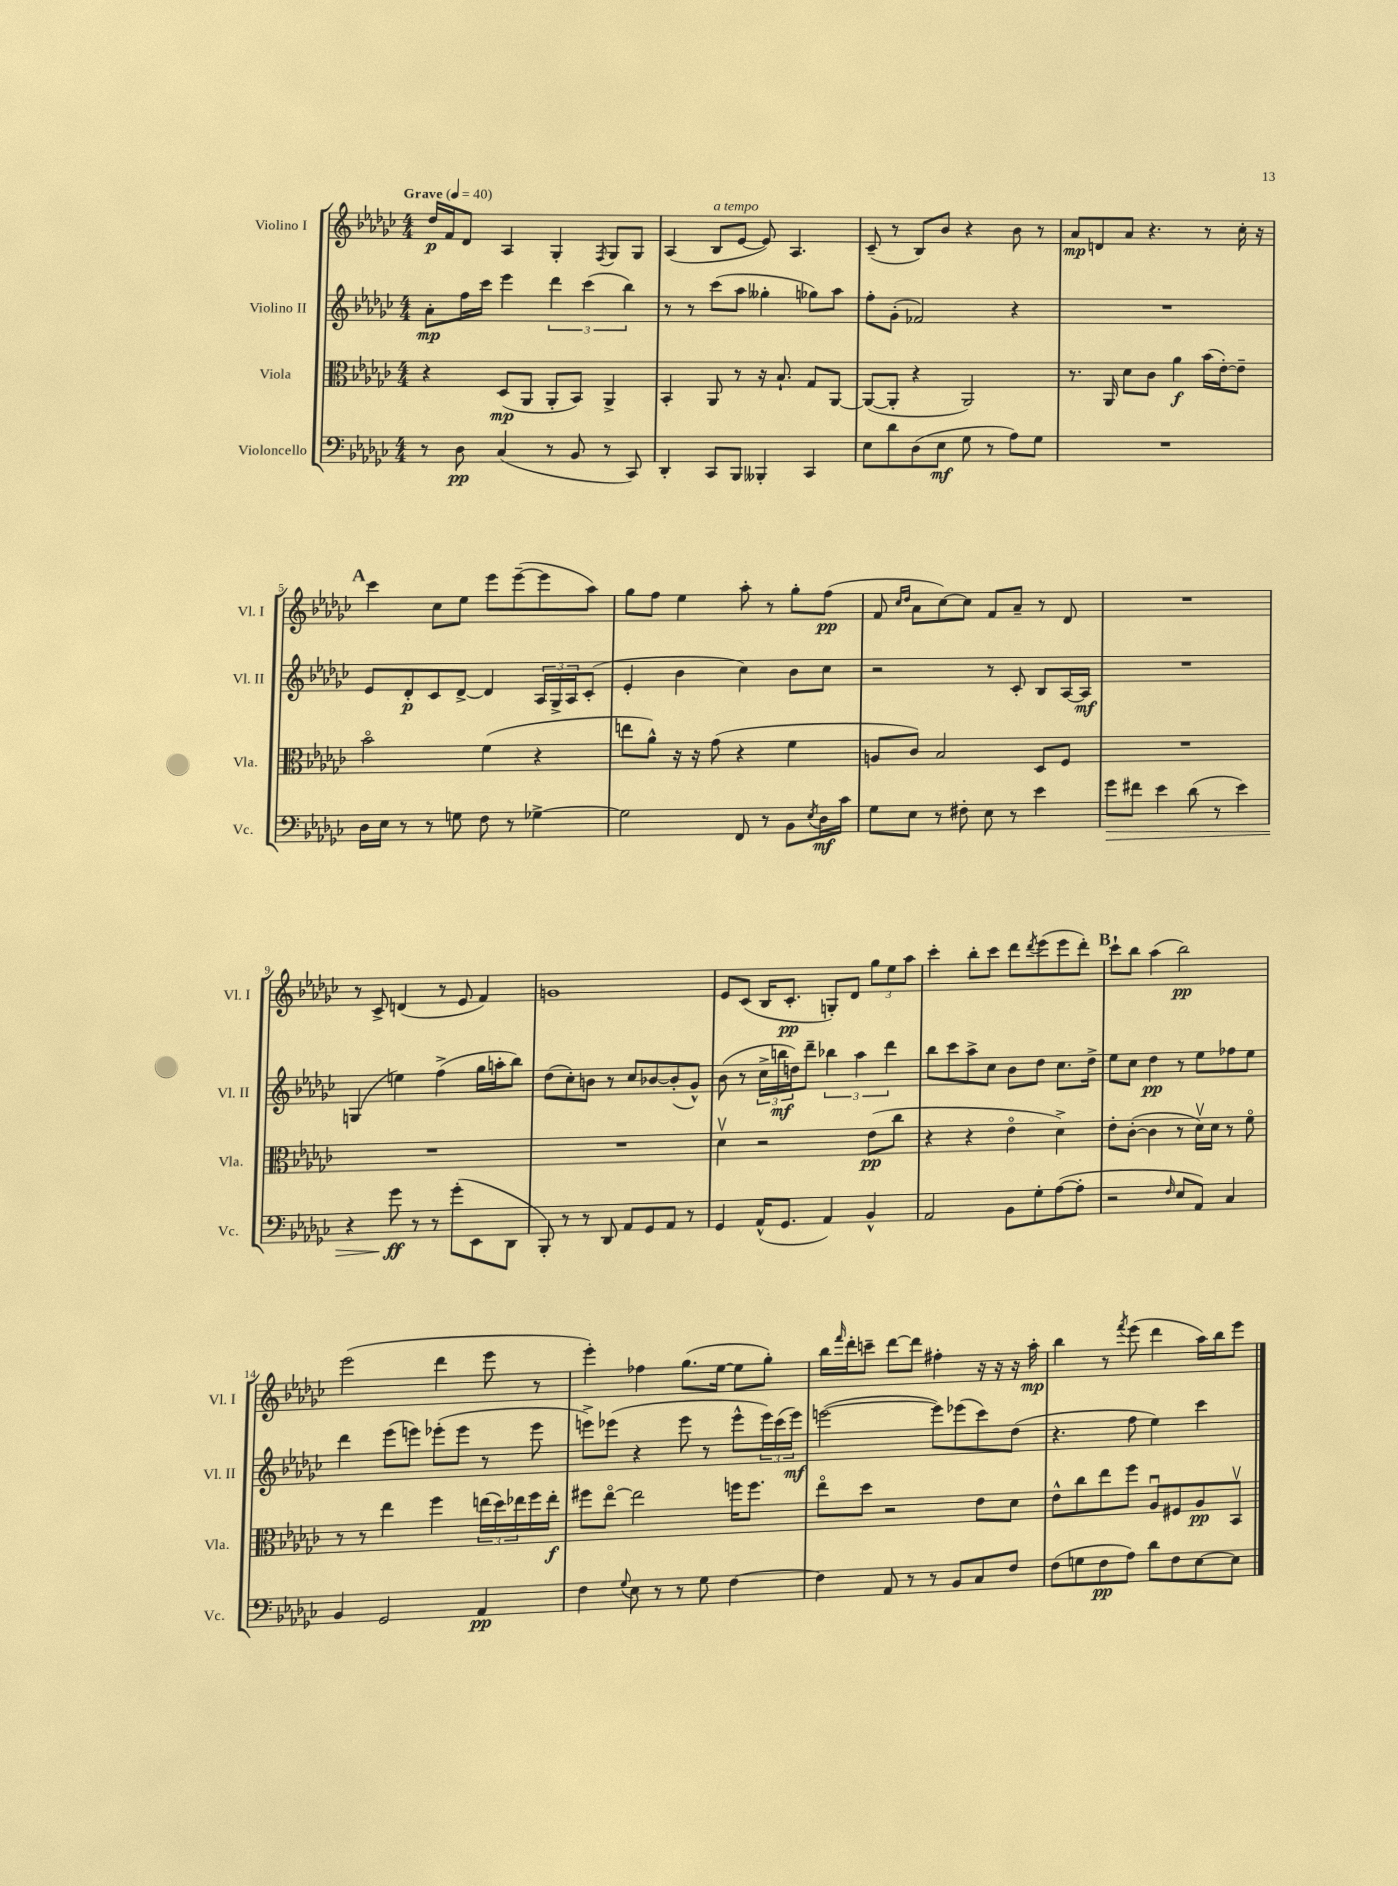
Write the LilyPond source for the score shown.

<<
\new StaffGroup <<
\new Staff = "s0" \with { instrumentName = "Violino I" shortInstrumentName = "Vl. I" } {
    \clef treble \key ges \major \numericTimeSignature \time 4/4 \tempo "Grave" 4 = 40
    des''16\p f'16 des'8 aes4 ges4-. \acciaccatura { f8 } ges8 ges8 |
    aes4( bes8^\markup { \italic "a tempo" } ees'8~ ees'8) aes4. |
    ces'8--( r8 bes8) bes'8 r4 bes'8 r8 |
    aes'8\mp d'8 aes'8 r4. r8 ces''16-. r16 |
    \mark \markup { \bold "A" } ces'''4 ces''8 ees''8 ees'''8 ees'''8~--( ees'''8 aes''8) |
    ges''8 f''8 ees''4 aes''8-. r8 ges''8-. f''8\pp( |
    f'8 \grace { ces''16 des''16 } aes'8 ces''8~) ces''8 f'8 aes'8-- r8 des'8 |
    R1 |
    r8 ces'8-> d'4( r8 ees'8 f'4) |
    g'1 |
    ees'8 ces'8( bes16 ces'8.-.\pp g8-.) des'8 \tuplet 3/2 { ges''8 ees''8 aes''8 } |
    ces'''4-. bes''8-. ces'''8 des'''8 \acciaccatura { des'''8 } ees'''8( ees'''8 des'''8-.) |
    \mark \markup { \bold "B" } ces'''8-! bes''8 aes''4( bes''2\pp) |
    ees'''2( des'''4 ees'''8 r8 |
    ees'''4-.) fes''4 ges''8.( ees''16~ ees''8 ges''8-.) |
    bes''16 \grace { f'''16 } des'''16-. c'''8-- des'''8~ des'''8 fis''4-. r16 r16 r16 aes''16-.\mp |
    bes''4 r8 \acciaccatura { f'''8 } ees'''8( des'''4 aes''16) bes''16 ees'''8 \bar "|." |
}
\new Staff = "s1" \with { instrumentName = "Violino II" shortInstrumentName = "Vl. II" } {
    \clef treble \key ges \major \numericTimeSignature \time 4/4
    aes'8-.\mp f''16 ces'''16 ees'''4 \tuplet 3/2 { des'''4 ces'''4( bes''4) } |
    r8 r8 ces'''8( aes''8 geses''4-. ges''8) aes''8 |
    f''8-. ges'8-.( fes'2) r4 |
    R1 |
    \mark \markup { \bold "A" } ees'8 des'8-.\p ces'8 des'8~-> des'4 \tuplet 3/2 { aes16 ges16-> aes16 } ces'8-.( |
    ees'4-. bes'4 ces''4) bes'8 ces''8 |
    r2 r8 ces'8-. bes8 aes16~ aes16\mf |
    R1 |
    g4( e''4) f''4->( ges''16 a''16-. bes''8) |
    des''8( ces''8-.) b'8 r8 ces''8 bes'8~ bes'8-.( ges'8-^) |
    bes'8( r8 \tuplet 3/2 { ces''16-> b''16\mf d''16) } des'''8-- \tuplet 3/2 { bes''4 aes''4 des'''4 } |
    bes''8 ces'''8 aes''8-> ces''8 bes'8 des''8 ces''8. des''16-> |
    \mark \markup { \bold "B" } ees''8 ces''8 des''4\pp r8 ees''8 fes''8 ees''8 |
    des'''4 ees'''8( e'''8) ees'''8-.( ees'''8 r8 ees'''8 |
    e'''8->) ees'''8( r4 ees'''8 r8 ees'''8-^ \tuplet 3/2 { ees'''16) ces'''16( ees'''16\mf) } |
    e'''2~( e'''8) ees'''8( ces'''8) des''8( |
    r4. f''8 ees''4) ces'''4 \bar "|." |
}
\new Staff = "s2" \with { instrumentName = "Viola" shortInstrumentName = "Vla." } {
    \clef alto \key ges \major \numericTimeSignature \time 4/4
    r4 des8\mp( aes,8 aes,8-. bes,8) aes,4-> |
    bes,4-. aes,8 r8 r16 bes8.-! ges8 aes,8~ |
    aes,8~( aes,8-. r4 aes,2) |
    r8. aes,16 des'8 ces'8 aes'4\f bes'16( ees'16~-.) ees'8-- |
    \mark \markup { \bold "A" } bes'2\flageolet f'4( r4 |
    e''8 aes'8-^) r16 r16 ges'8( r4 f'4 |
    a8 ces'8) bes2 des8 f8 |
    R1 |
    R1 |
    R1 |
    des'4\upbow r2 ees'8\pp( ces''8 |
    r4 r4 ees'4\flageolet des'4->) |
    \mark \markup { \bold "B" } ees'8-. ces'8~-.( ces'4 r8 des'16\upbow) des'16 r8 f'8\flageolet |
    r8 r8 ees''4 f''4 \tuplet 3/2 { e''16( des''16) ees''16 } f''16 ees''16-.\f |
    fis''8 ees''8~\flageolet ees''2 f''16 f''8. |
    ees''8\flageolet des''8 r2 ees'8 des'8 |
    ees'8-^ ces''8 ees''8 f''8 aes8\downbow fis8 aes8\pp bes,8\upbow \bar "|." |
}
\new Staff = "s3" \with { instrumentName = "Violoncello" shortInstrumentName = "Vc." } {
    \clef bass \key ges \major \numericTimeSignature \time 4/4
    r8 des8\pp ces4( r8 bes,8 r8 ces,8) |
    des,4-. ces,8 bes,,8 beses,,4-. ces,4 |
    ees8 des'8 des8( ees8\mf ges8 r8 aes8) ges8 |
    R1 |
    \mark \markup { \bold "A" } des16 ees16 r8 r8 g8 f8 r8 ges4~-> |
    ges2 f,8 r8 bes,8 \acciaccatura { ees8 } des16\mf ces'16 |
    ges8 ees8 r8 fis8-. ees8 r8 ees'4 |
    ges'8\> fis'8 ees'4 des'8( r8 ees'4) |
    r4 ges'8\ff\! r8 r8 ges'8-.( ees,8 des,8 |
    bes,,8-.) r8 r8 des,8 aes,8 ges,8 aes,8 r8 |
    ges,4 aes,16-^( ges,8. aes,4) bes,4-^ |
    aes,2 bes,8 ges8-. aes8~( aes8-. |
    \mark \markup { \bold "B" } r2 \grace { f16 } ees8 aes,8) ces4 |
    bes,4 ges,2 aes,4\pp |
    f4 \appoggiatura { ges8 } ees8 r8 r8 ges8 f4~ |
    f4 aes,8 r8 r8 bes,8 ces8 f8 |
    f8( g8 f8\pp aes8) des'8 f8 ees8~ ees8 \bar "|." |
}
>>
>>
